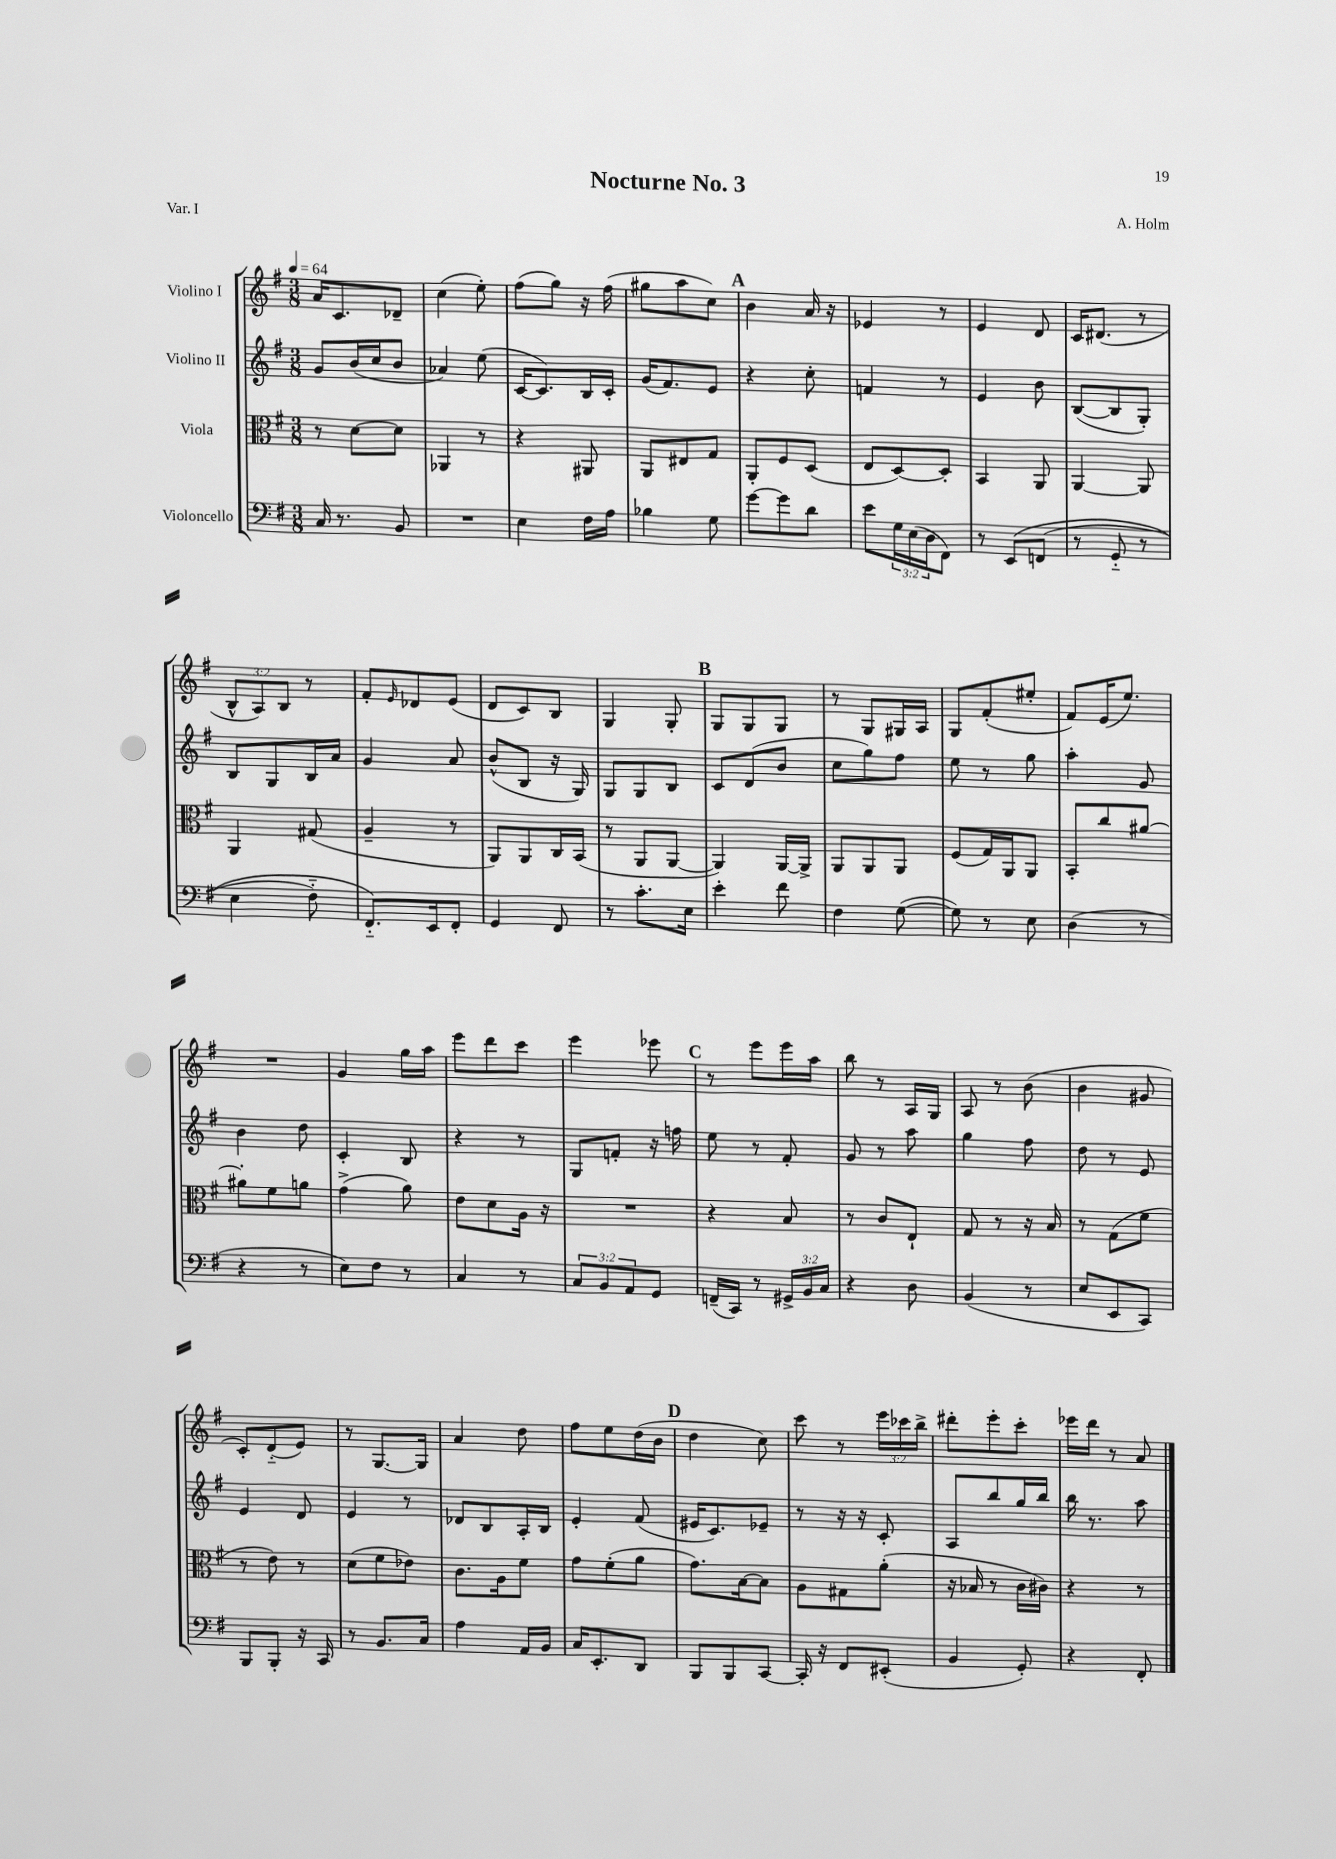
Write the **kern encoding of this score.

**kern	**kern	**kern	**kern
*staff4	*staff3	*staff2	*staff1
*clefF4	*clefC3	*clefG2	*clefG2
*k[f#]	*k[f#]	*k[f#]	*k[f#]
*M3/8	*M3/8	*M3/8	*M3/8
*MM64	*MM64	*MM64	*MM64
16C	8r	8g	16a
8.r	.	.	8.c
.	[8d	(16b	.
.	.	16cc	.
8BB	8d]	8b	8d-~
=	=	=	=
4.r	4AA-	4a-)	(4cc
.	8r	(8ee	8ee')
=	=	=	=
4E	4r	[16c	(8ff#
.	.	8.c])	.
.	.	.	8gg)
16F#	8AA#	16B	16r
16A	.	16c'	(16ff#
=	=	=	=
4B-	8AA	(16g	8gg#
.	.	8.f#)	.
.	8E#	.	8aa
8G	8G	8e	8cc)
=	=	=	=
[8g	8AA'	4r	4b
8g]	8F#	.	.
8d	(8D	8cc'	16a
.	.	.	16r
=	=	=	=
8e	8E	4f	4e-
24G	[8D)	.	.
(24E	.	.	.
24D	.	.	.
8FF#)	8D']	8r	8r
=	=	=	=
8r	4BB	4e	4e
&(8EE	.	.	.
(8FF	8AA	8b	8d
=	=	=	=
8r	[4AA	([8B	16c
.	.	.	(8.d#
8GG'~	.	8B]	.
8r	8AA]	8G')	8r
=	=	=	=
4E	4AA	8B	12B^^
.	.	.	12A)
.	.	8G	.
.	.	.	12B
8F#'~)	(8G#	16B	8r
.	.	16a	.
=	=	=	=
8.FF#'~&)	4A~	4g	8f#'
.	.	.	16qqe
.	.	.	8d-
16EE	.	.	.
8FF#'	8r	8a	(8e
=	=	=	=
4GG	8AA)	(8b^^	8d
.	8AA	8B	8c)
8FF#	16C	16r	8B
.	(16BB	16G)	.
=	=	=	=
8r	8r	8G	4G
8.c'	8AA	8G	.
.	[8AA	8B	8G'
16E	.	.	.
=	=	=	=
4e'	4AA])	8c	8G
.	.	(8d	8G
8f#	[16AA	8b	8G
.	16AA^]	.	.
=	=	=	=
4F#	8AA	8cc	8r
.	8AA	8gg)	8G
([8G	8AA	8ff#	16G#
.	.	.	16A
=	=	=	=
8G])	(8F#	8ee	8G
8r	16G)	8r	(8f#'
.	16AA	.	.
8E	8AA	8gg	8ee#'
=	=	=	=
(4D	8BB'	4aa'	8f#)
.	8cc	.	(16e
.	.	.	8.ee)
8r	[8a#	8g	.
=	=	=	=
4r	8a#']	4b	4.r
.	8f#	.	.
8r	8a	8dd	.
=	=	=	=
8E)	(4g^	4c'	4g
8F#	.	.	.
8r	8a)	8B	16gg
.	.	.	16aa
=	=	=	=
4C	8e	4r	8eee
.	8d	.	8ddd
8r	16A	8r	8ccc
.	16r	.	.
=	=	=	=
12C	4.r	8G	4eee
12BB	.	.	.
.	.	8f'	.
12AA	.	.	.
8GG	.	16r	8eee-
.	.	16ff	.
=	=	=	=
(16FF~	4r	8ee	8r
16CC)	.	.	.
8r	.	8r	8eee
24GG#^	8B	8f#'	16eee
24BB	.	.	.
.	.	.	16aa
24C	.	.	.
=	=	=	=
4r	8r	8g	8bb
.	8c	8r	8r
8D	8E`	8aa	16A
.	.	.	16G
=	=	=	=
(4BB	8G	4gg	8A
.	8r	.	8r
8r	16r	8ff#	(8b
.	16B	.	.
=	=	=	=
8E	8r	8dd	4b
8EE	(8G	8r	.
8CC)	8f#	8e	8g#
=	=	=	=
8BBB	8r	4e	8c')
8BBB'	8e)	.	(8d'~
16r	8r	8d	8e)
16CC	.	.	.
=	=	=	=
8r	(8d	4e	8r
8.BB	8f#	.	[8.G
.	8e-)	8r	.
16C	.	.	16G]
=	=	=	=
4A	8.c	8d-	4a
.	.	8B	.
.	16A	.	.
16AA	8f#	16A'	8dd
16BB	.	16B	.
=	=	=	=
16C	8g	4e'	8ff#
8.EE'	.	.	.
.	(8f#'	.	8ee
8DD	8a	(8f#	(16dd
.	.	.	16b
=	=	=	=
8BBB	8.g)	16e#	4dd
.	.	8.c)	.
8BBB	.	.	.
.	[16B	.	.
[8CC	8B]	8e-~	8cc)
=	=	=	=
16CC']	8A	8r	8ccc
16r	.	.	.
8FF#	8G#	16r	8r
.	.	16r	.
(8EE#'	(8a'	8c'	24eee
.	.	.	24ccc-
.	.	.	24bb^
=	=	=	=
4BB	16r	8A	8ddd#'
.	16B-	.	.
.	8r	8bb	8eee'
8GG')	16c	16gg	8ccc'
.	16c#)	16bb	.
=	=	=	=
4r	4r	16bb	16eee-
.	.	8.r	16ddd
.	.	.	8r
8FF#'	8r	8aa	8a
==	==	==	==
*-	*-	*-	*-
